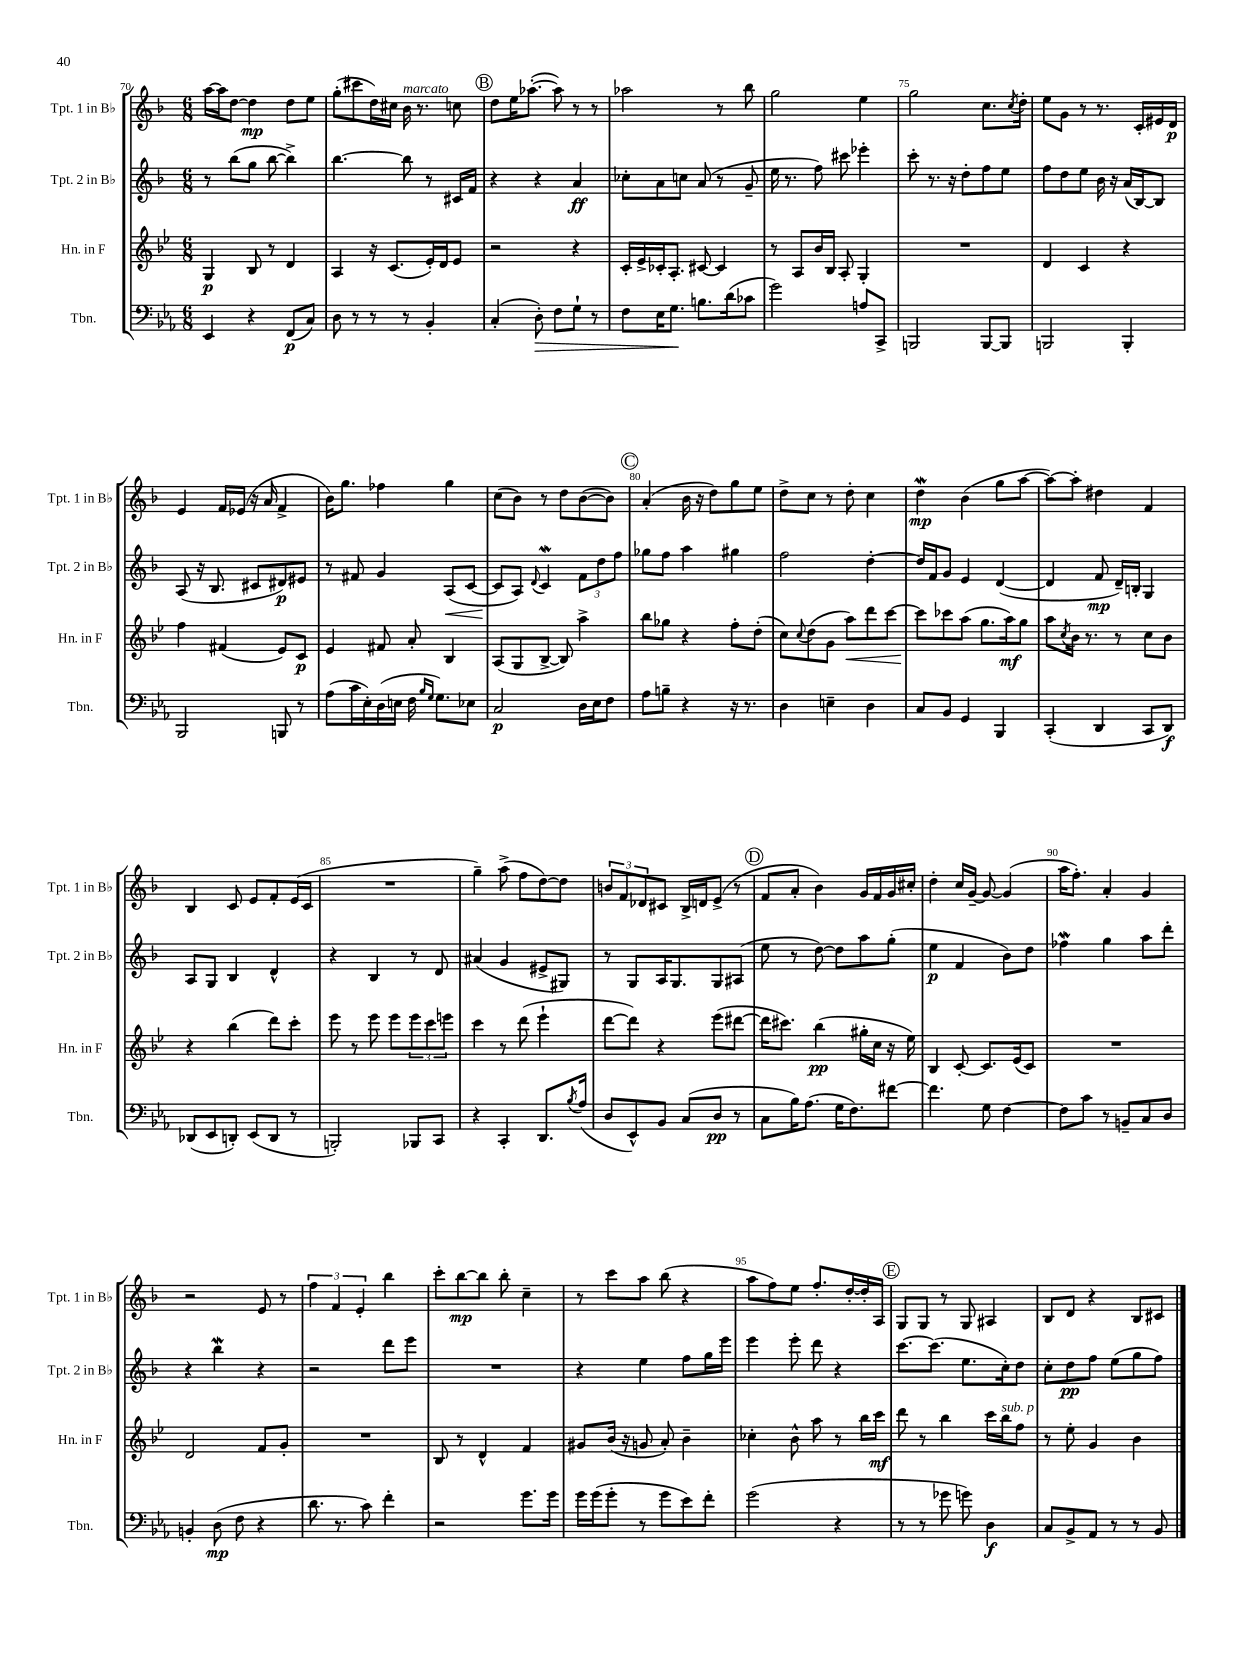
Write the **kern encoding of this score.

**kern	**kern	**kern	**kern
*staff4	*staff3	*staff2	*staff1
*clefF4	*clefG2	*clefG2	*clefG2
*k[b-e-a-]	*k[b-e-]	*k[b-]	*k[b-]
*M6/8	*M6/8	*M6/8	*M6/8
4EE-	4G	8r	[16aa
.	.	.	16aa]
.	.	(8bb-	[8dd
4r	8B-	8gg	4dd]
.	8r	[8bb-	.
(8FF	4d	4bb-^])	8dd
8C)	.	.	8ee
=	=	=	=
8D	4A	[4.bb-	(8gg'
8r	.	.	8ccc#
8r	16r	.	16dd)
.	(8.c	.	16cc#
8r	.	8bb-]	16b-
.	.	.	8.r
4BB-'	16e-')	8r	.
.	16d	.	.
.	8e-	16c#	8cc
.	.	16f	.
=	=	=	=
(4C'	2r	4r	8dd
.	.	.	16ee
.	.	.	([8.aa-'
8D')	.	4r	.
8F	.	.	8aa-])
8G`	4r	4a	8r
8r	.	.	8r
=	=	=	=
8F	16c'	8cc-'	2aa-
.	16e-^	.	.
16E-	16c-'	8a	.
8.G	8.A'	.	.
.	.	8cc	.
8.B	[8c#	(8a	.
.	4c#]	8r	8r
(16d	.	.	.
8c-	.	8g~	8bb-
=	=	=	=
2g)	8r	16ee	2gg
.	.	8.r	.
.	8A	.	.
.	16b-	8ff)	.
.	16B-	.	.
.	8A'	8ccc#	.
8A	4G'	4eee-'	4ee
8CC^	.	.	.
=	=	=	=
2BBB	2.r	8ccc'	2gg
.	.	8.r	.
.	.	16r	.
.	.	8dd'	.
[8BBB	.	8ff	8.cc
8BBB]	.	8ee	.
.	.	.	8qcc
.	.	.	16dd'
=	=	=	=
2BBB	4d	8ff	8ee
.	.	8dd	8g
.	4c	8ee	8r
.	.	16b-	8.r
.	.	16r	.
4BBB'	4r	(16a	.
.	.	[16B-)	16c'
.	.	8B-]	16e#
.	.	.	16d
=	=	=	=
2BBB-	4ff	(8A	4e
.	.	16r	.
.	.	8.B-	.
.	(4f#	.	16f
.	.	.	(16e-
.	.	8c#	16r
.	.	.	16a
8BBB	8e-)	8d#)	4f^
8r	8c	8e#	.
=	=	=	=
(8A-	4e-	8r	16b-)
.	.	.	8.gg
16c	.	8f#	.
16E-')	.	.	.
(16D	8f#	4g	4ff-
16E	.	.	.
16F	8a'	.	.
16qqB-	.	.	.
16qqG	.	.	.
8.G)	.	.	.
.	4B-	(8A	4gg
8E-	.	[8c	.
=	=	=	=
2C	(8A	8c]	(8cc
.	8G	8A)	8b-)
.	.	8qqd	.
.	[8B-^	4c	8r
.	8B-])	.	8dd
16D	4aa^	12f	([8b-
16E-	.	.	.
.	.	12dd	.
8F	.	.	8b-])
.	.	12ff	.
=	=	=	=
8A-	8bb-	8gg-	(4a'
8B~	8gg-	8ff	.
4r	4r	4aa	16b-
.	.	.	16r
.	.	.	8dd)
16r	8ff'	4gg#	8gg
8.r	.	.	.
.	(8dd'	.	8ee
=	=	=	=
4D	8cc)	2ff	8dd^
.	8qqcc	.	.
.	(8dd	.	8cc
4E~	8g	.	8r
.	8aa)	.	8dd'
4D	8ddd	[4dd'	4cc
.	[8ccc	.	.
=	=	=	=
8C	8ccc]	16dd]	4dd
.	.	16f	.
8BB-	8ccc-	8g	.
4GG	(8aa	4e	(4b-
.	8.gg	.	.
4BBB-	.	([4d	8gg
.	16aa)	.	.
.	8gg	.	[8aa
=	=	=	=
(4CC'	8aa	4d]	8aa_)
.	8qcc	.	.
.	16b-	.	8aa']
.	8.r	.	.
4DD	.	8f	4dd#
.	8r	16d~)	.
.	.	16B'	.
8CC	8cc	4G	4f
8DD)	8b-	.	.
=	=	=	=
(8DD-	4r	8A	4B-
8EE-	.	8G	.
8DD')	(4bb-	4B-	8c
(8EE-	.	.	8e
8DD	8ddd)	4d^^	8f'
8r	8ccc'	.	(16e
.	.	.	16c
=	=	=	=
2BBB')	8eee-	4r	2.r
.	8r	.	.
.	8eee-	4B-	.
.	8eee-	.	.
8BBB-	12eee-	8r	.
.	12ccc	.	.
8CC	.	8d	.
.	12eee	.	.
=	=	=	=
4r	4ccc	(4a#	4gg~)
4CC'	8r	4g	(8aa^
.	(8ddd	.	8ff
8.DD	4eee-`	8e#^	[8dd)
.	.	8G#)	8dd]
8qB-	.	.	.
(16A-	.	.	.
=	=	=	=
8D	[8ddd	8r	12b
.	.	.	12f
8EE-^^)	8ddd])	8G	.
.	.	.	12d-
8BB-	4r	16A	8c#
.	.	8.G	.
(8C	.	.	16B-^
.	.	.	16d
8D	(8eee-	8G	(8e^
8r	[8ddd#	(8A#	8r
=	=	=	=
8C	16ddd#]	8ee	8f
.	8.ccc#)	.	.
16B-)	.	8r	8a'
(8.A-	.	.	.
.	(4bb-	[8dd)	4b-)
16G	.	8dd]	.
8.F)	.	.	.
.	16gg#'	8aa	16g
.	16cc	.	16f
[8f#	16r	(8gg'	16g
.	16ee-)	.	16cc#'
=	=	=	=
4.f#]	4B-	4ee	4dd'
.	[8c'	4f	16cc
.	.	.	[16g~
8G	8.c]	.	8g_
[4F	.	8b-)	(4g]
.	(16e-	.	.
.	8c)	8dd	.
=	=	=	=
8F]	2.r	4ff-	16aa
.	.	.	8.ff')
8c	.	.	.
8r	.	4gg	4a'
8BB~	.	.	.
8C	.	8aa	4g
8D	.	8ddd'	.
=	=	=	=
4BB'	2d	4r	2r
(8D	.	4bb-	.
8F	.	.	.
4r	8f	4r	8e
.	8g'	.	8r
=	=	=	=
8.d	2.r	2r	6ff
.	.	.	6f
8.r	.	.	.
.	.	.	6e'
8c)	.	.	.
4f'	.	8ddd	4bb-
.	.	8eee	.
=	=	=	=
2r	8B-	2.r	8ccc'
.	8r	.	[8bb-
.	4d^^	.	8bb-]
.	.	.	8bb-'
8.g	4f	.	4cc~
16g	.	.	.
=	=	=	=
16g	8g#	4r	8r
(16g	.	.	.
8g'	(16b-	.	8ccc
.	16r	.	.
8r	8g	4ee	8aa
8g	8a')	.	(8bb-
8e-)	4b-~	8ff	4r
8f'	.	16gg	.
.	.	16eee	.
=	=	=	=
(2g	4cc-'	4eee	8aa
.	.	.	8ff)
.	8b-^^	8eee'	8ee
.	8aa	8ddd	8.ff'
4r	8r	4r	.
.	.	.	[16dd'
.	16bb-	.	16dd']
.	16ccc	.	16A
=	=	=	=
8r	8ddd	[8.ccc	8G
8r	8r	.	8G
.	.	(8.ccc]	.
8g-	4bb-	.	8r
8g)	.	8.ee	8G
4D	16ccc	.	4A#
.	16bb-	16cc')	.
.	8ff	8dd	.
=	=	=	=
8C	8r	8cc'	8B-
8BB-^	8ee-'	8dd	8d
8AA-	4g	8ff	4r
8r	.	(8ee	.
8r	4b-	8gg	8B-
8BB-	.	8ff)	8c#
==	==	==	==
*-	*-	*-	*-
